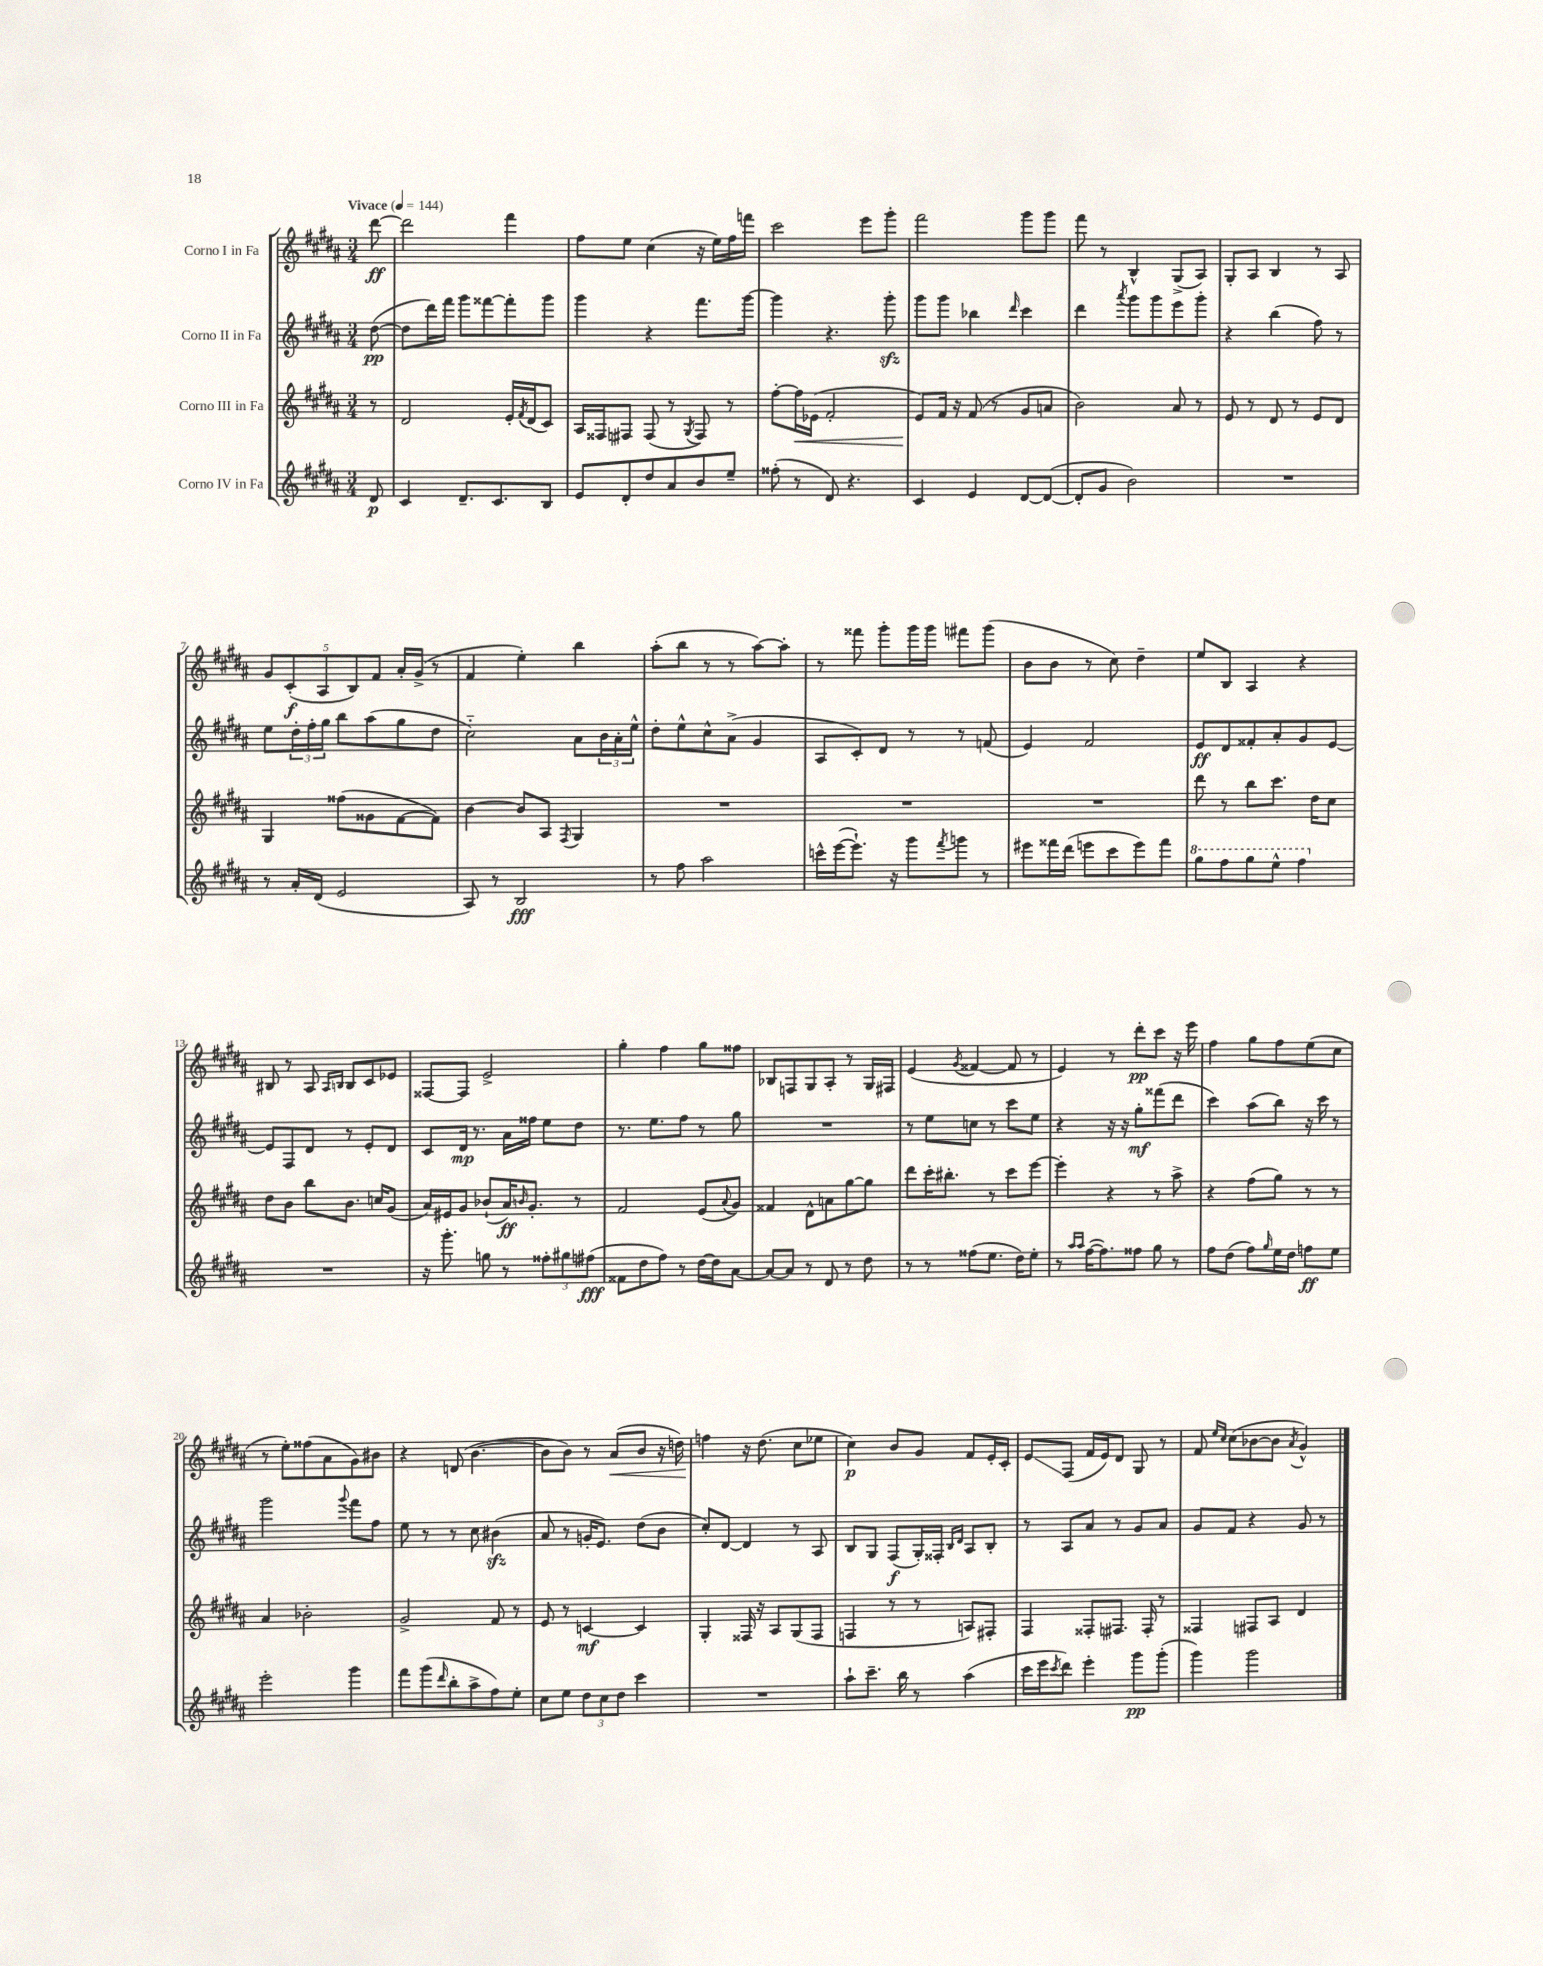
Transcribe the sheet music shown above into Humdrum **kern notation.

**kern	**kern	**kern	**kern
*staff4	*staff3	*staff2	*staff1
*clefG2	*clefG2	*clefG2	*clefG2
*k[f#c#g#d#a#]	*k[f#c#g#d#a#]	*k[f#c#g#d#a#]	*k[f#c#g#d#a#]
*M3/4	*M3/4	*M3/4	*M3/4
*MM144	*MM144	*MM144	*MM144
8d#/	8r	([8dd#\	[8ddd#\
=	=	=	=
4c#/	2d#/	8dd#\]L	2ddd#\]
.	.	16ddd#\L)	.
.	.	16fff#\JJ	.
8.d#~/L	.	8ggg#\L	.
.	.	[8fff##\	.
8.c#/	.	.	.
.	16e'/LL	8fff##'\]	4fff#\
.	8qf#/	.	.
.	(16d#/J	.	.
8B/J	8c#/J)	8ggg#\J	.
=	=	=	=
8e/L	16A#/LL	4ggg#\	8ff#\L
.	16F##/J	.	.
8d#'/	8F#/J	.	8ee\J
8dd#/	(8F#/	4r	(4cc#\
8a#/	8r	.	.
.	8qG#/	.	.
8b/	8F#/)	8.fff#\L	16r
.	.	.	16ee\LL)
8ee~/J	8r	.	16ff#\
.	.	[16ggg#\Jk	16fff\JJ
=	=	=	=
(8ff##'\	[8ff#'\L	4ggg#\]	2ccc#\
8r	16ff#\]L	.	.
.	(16e-\JJ	.	.
8d#/)	2f#'/	4.r	.
4.r	.	.	.
.	.	.	8eee\L
.	.	8ggg#'\	8ggg#'\J
=	=	=	=
4c#/	8e/L)	8ggg#\L	2fff#\
.	16f#/Jk	8ggg#\J	.
.	16r	.	.
4e/	(8f#/	4bb-\	.
.	8r	.	.
.	.	16qqddd#/	.
[8d#/L	8g#/L	4ccc#\	8ggg#\L
(8d#/_J	8a/J	.	8ggg#\J
=	=	=	=
8d#'/]L	2b\)	4ddd#\	8fff#\
8g#/J	.	.	8r
.	.	8qaaa#/	.
2b\)	.	8ggg#\L	4B^^/
.	.	8ggg#\	.
.	8a#/	8eee\	(8G#^/L
.	8r	8ggg#'\J	8A#/J)
=	=	=	=
2.r	8e/	4r	8G#'/L
.	8r	.	8A#/J
.	8d#/	(4bb\	4B/
.	8r	.	.
.	8e/L	8ff#\)	8r
.	8d#/J	8r	8A#/
=	=	=	=
8r	4G#/	8ee\L	10g#/L
.	.	.	(10c#'/
16a#'/LL	.	24dd#'\L	.
.	.	24ff#'\	.
(16d#/JJ	.	.	.
.	.	.	10A#/
.	.	24gg#\JJ	.
2e/	(8ff##\L	8bb\L	.
.	.	.	10B/)
.	8g##\	(8aa#\	.
.	.	.	10f#/J
.	[8f#\	8gg#\	16a#'/LL
.	.	.	(16g#^/JJ
.	8f#\]J)	8dd#\J	8r
=	=	=	=
8A#/)	[4b\	2cc#'~\)	4f#/
8r	.	.	.
2B/	8b/]L	.	4ee'\)
.	8A#/J	.	.
.	8qF#/	.	.
.	4G#/	8a#\L	4bb\
.	.	24b\L	.
.	.	24a#'\	.
.	.	24ee^^\JJ	.
=	=	=	=
8r	2.r	8dd#'\L	(8aa#'\L
8ff#\	.	8ee^^\	8bb\J
2aa#\	.	8cc#^^\	8r
.	.	(8a#^\J	8r
.	.	4g#/	[8aa#\L)
.	.	.	8aa#'\]J
=	=	=	=
16ccc^^\LL	2.r	8A#/L	8r
([16eee\J	.	.	.
8.eee`\]J)	.	8c#'/)	8fff##\
.	.	8d#/J	8ggg#'\L
16r	.	.	.
8ggg#\L	.	8r	16ggg#\L
.	.	.	16ggg#\JJ
8qfff#/	.	.	.
8ggg\J	.	8r	8fff#\L
8r	.	(8f/	(8ggg#\J
=	=	=	=
8eee#\L	2.r	4e/)	8b\L
16fff##\L	.	.	8b\J
(16ddd#\JJ	.	.	.
8eee\L	.	2f#/	8r
8ccc#\	.	.	8cc#\)
8eee\)	.	.	4dd#~\
8fff##\J	.	.	.
=	=	=	=
8ggg#\L	8ddd#\	8e/L	8ee/L
8fff#\	8r	8d#/	8B/J
8ggg#\	8bb\L	8f##'/	4A#/
8eee^^\J	8.ccc#\J	8a#'/	.
4fff#\	.	8g#/	4r
.	16dd#\LK	.	.
.	8cc#\J	[8e/J	.
=	=	=	=
2.r	8dd#\L	8e/]L	8B#/
.	8b\J	8F#/	8r
.	8bb\L	8d#/J	8A#/
.	.	.	16qqA#/LL
.	.	.	16qqB/JJ
.	8.b\J	8r	8B/L
.	.	8e'/L	8c#/
.	16cc/LK	.	.
.	(8g#/J	8d#/J	8e-/J
=	=	=	=
16r	16a#/LL)	8c#/L	[8F##/L
8.ggg#'\	16e#/J	.	.
.	8g#/J	16d#/Jk	8F##/]J
.	.	8.r	.
8gg\	(8b-`/L	.	2e^/
8r	16a#/K)	16a#\LL	.
.	16qqb/	.	.
.	8.g#'/J	16ff##\JJ	.
12ff##'\L	.	8ee\L	.
12gg#\	.	.	.
.	8r	8dd#\J	.
(12ff#\J	.	.	.
=	=	=	=
8f##\L	2f#/	8.r	4gg#'\
8dd#\	.	.	.
.	.	8.ee\L	.
8ff#\J)	.	.	4ff#\
8r	.	8ff#\J	.
[16dd#\LL	(8e/L	8r	8gg#\L
16dd#\]J	.	.	.
.	8qqa#/	.	.
[8a#\J	8g#/J)	8gg#\	8ff##\J
=	=	=	=
8a#/_L	4f##/	2.r	8B-/L
8a#/]J	.	.	8F/
8r	8d#^^\L	.	8G#/
8d#/	8a\	.	8A#'/J
8r	[8gg#\	.	8r
8dd#\	8gg#\]J	.	16G#/LL
.	.	.	16F#/JJ
=	=	=	=
8r	8ddd#\L	8r	(4e/
8r	16ccc#'\K	8ee\L	.
.	8.bb#'\J	.	.
.	.	.	8qg#/
(8ff##\L	.	8cc\J	[4f##/
8.ee\J	8r	8r	.
.	8ccc#\L	8ccc#\L	8f##/]
16dd#\LK)	.	.	.
8ee'\J	[8eee\J	8ee\J	8r
=	=	=	=
8r	4eee'\]	4r	4e/)
16qqaa#/LL	.	.	.
16qqaa#/JJ	.	.	.
([16ff#\LK	.	.	.
8.ff#\])	.	.	.
.	4r	16r	8r
.	.	16r	.
8ff##\J	.	8gg#'\L	8ddd#'\L
8gg#\	8r	(8fff##\	8ccc#\J
8r	8aa#^\	8ddd#\J	16r
.	.	.	16eee\
=	=	=	=
8ff#\L	4r	4ccc#\)	4ff#\
(8dd#\J	.	.	.
8ff#\L)	(8ff#\L	(8aa#\L	8gg#\L
16qqgg#/	.	.	.
16ee\L	8gg#\J)	8bb\J)	8ff#\
16dd#\JJ	.	.	.
8ff\L	8r	16r	(8ee\
.	.	16ccc#\	.
8ee\J	8r	8r	8cc#\J
=	=	=	=
2eee'\	4a#/	2ggg#\	8r
.	.	.	8ee'\L)
.	2b-'\	.	(8ff##\
.	.	.	8a#\
.	.	8qqggg#/	.
4ggg#\	.	8fff#\L	8g#\)
.	.	8ff#\J	8b#\J
=	=	=	=
8fff#\L	2g#^/	8ee\	4r
(8ggg#\	.	8r	.
16qqddd#/	.	.	.
8bb'\	.	8r	(8d/
8aa#^\	.	8cc#\	[4.b\
8ff#\)	8f#/	(4b#\	.
8ee'\J	8r	.	.
=	=	=	=
8cc#\L	8e/	8a#/	8b\]L
8ee\J	8r	8r	8b\J)
12dd#\L	[4c/	16g'/LK	8r
.	.	8.e/J)	.
12cc#\	.	.	.
.	.	.	(8a#/L
12dd#\J	.	.	.
4ccc#\	4c/]	(8dd#\L	8b/J
.	.	8b\J	16r
.	.	.	16dd\)
=	=	=	=
2.r	4G#'/	8cc#'/L)	4ff\
.	.	[8d#/J	.
.	16F##/	4d#/]	16r
.	16r	.	(8.dd#\
.	8A#/L	.	.
.	(8G#/	8r	8cc#\L
.	8F##/J	8A#/	8ee-\J
=	=	=	=
8aa#`\L	4F/	8B/L	4cc#\)
8.ccc#~\J	.	8G#/J	.
.	8r	(8F#/L	8b/L
16bb\	.	.	.
8r	8r	16G#'/L)	8g#/J
.	.	16F##'/JJ	.
.	.	16qqB/LL	.
.	.	16qqd#/JJ	.
(4aa#\	8A/L)	8A#/L	8f#/L
.	8F#'/J	8B'/J	16e'/L
.	.	.	16c#'/JJ
=	=	=	=
16ccc#\LL	4F#/	8r	8e/L
16eee\J	.	.	.
8qccc#/	.	.	.
8ddd#\J)	.	8A#/L	(8F#/J
4eee'\	8F##'/L	8a#/J	16f#/LL
.	.	.	16e/J)
.	8.F#/J	8r	8d#/J
8ggg#\L	.	8g#/L	8G#/
.	16F#'/	.	.
(8ggg#'\J	8r	8a#/J	8r
=	=	=	=
4ggg#\)	4F##/	8g#/L	8f#/
.	.	.	16qqee/LL
.	.	.	16qqcc#/JJ
.	.	8f#/J	(8cc#\L
2ggg#\	8F#/L	4r	[8b-\
.	8A#/J	.	8b-\]J
.	.	.	8qa#/
.	4d#/	8g#/	4g#^^/)
.	.	8r	.
==	==	==	==
*-	*-	*-	*-
